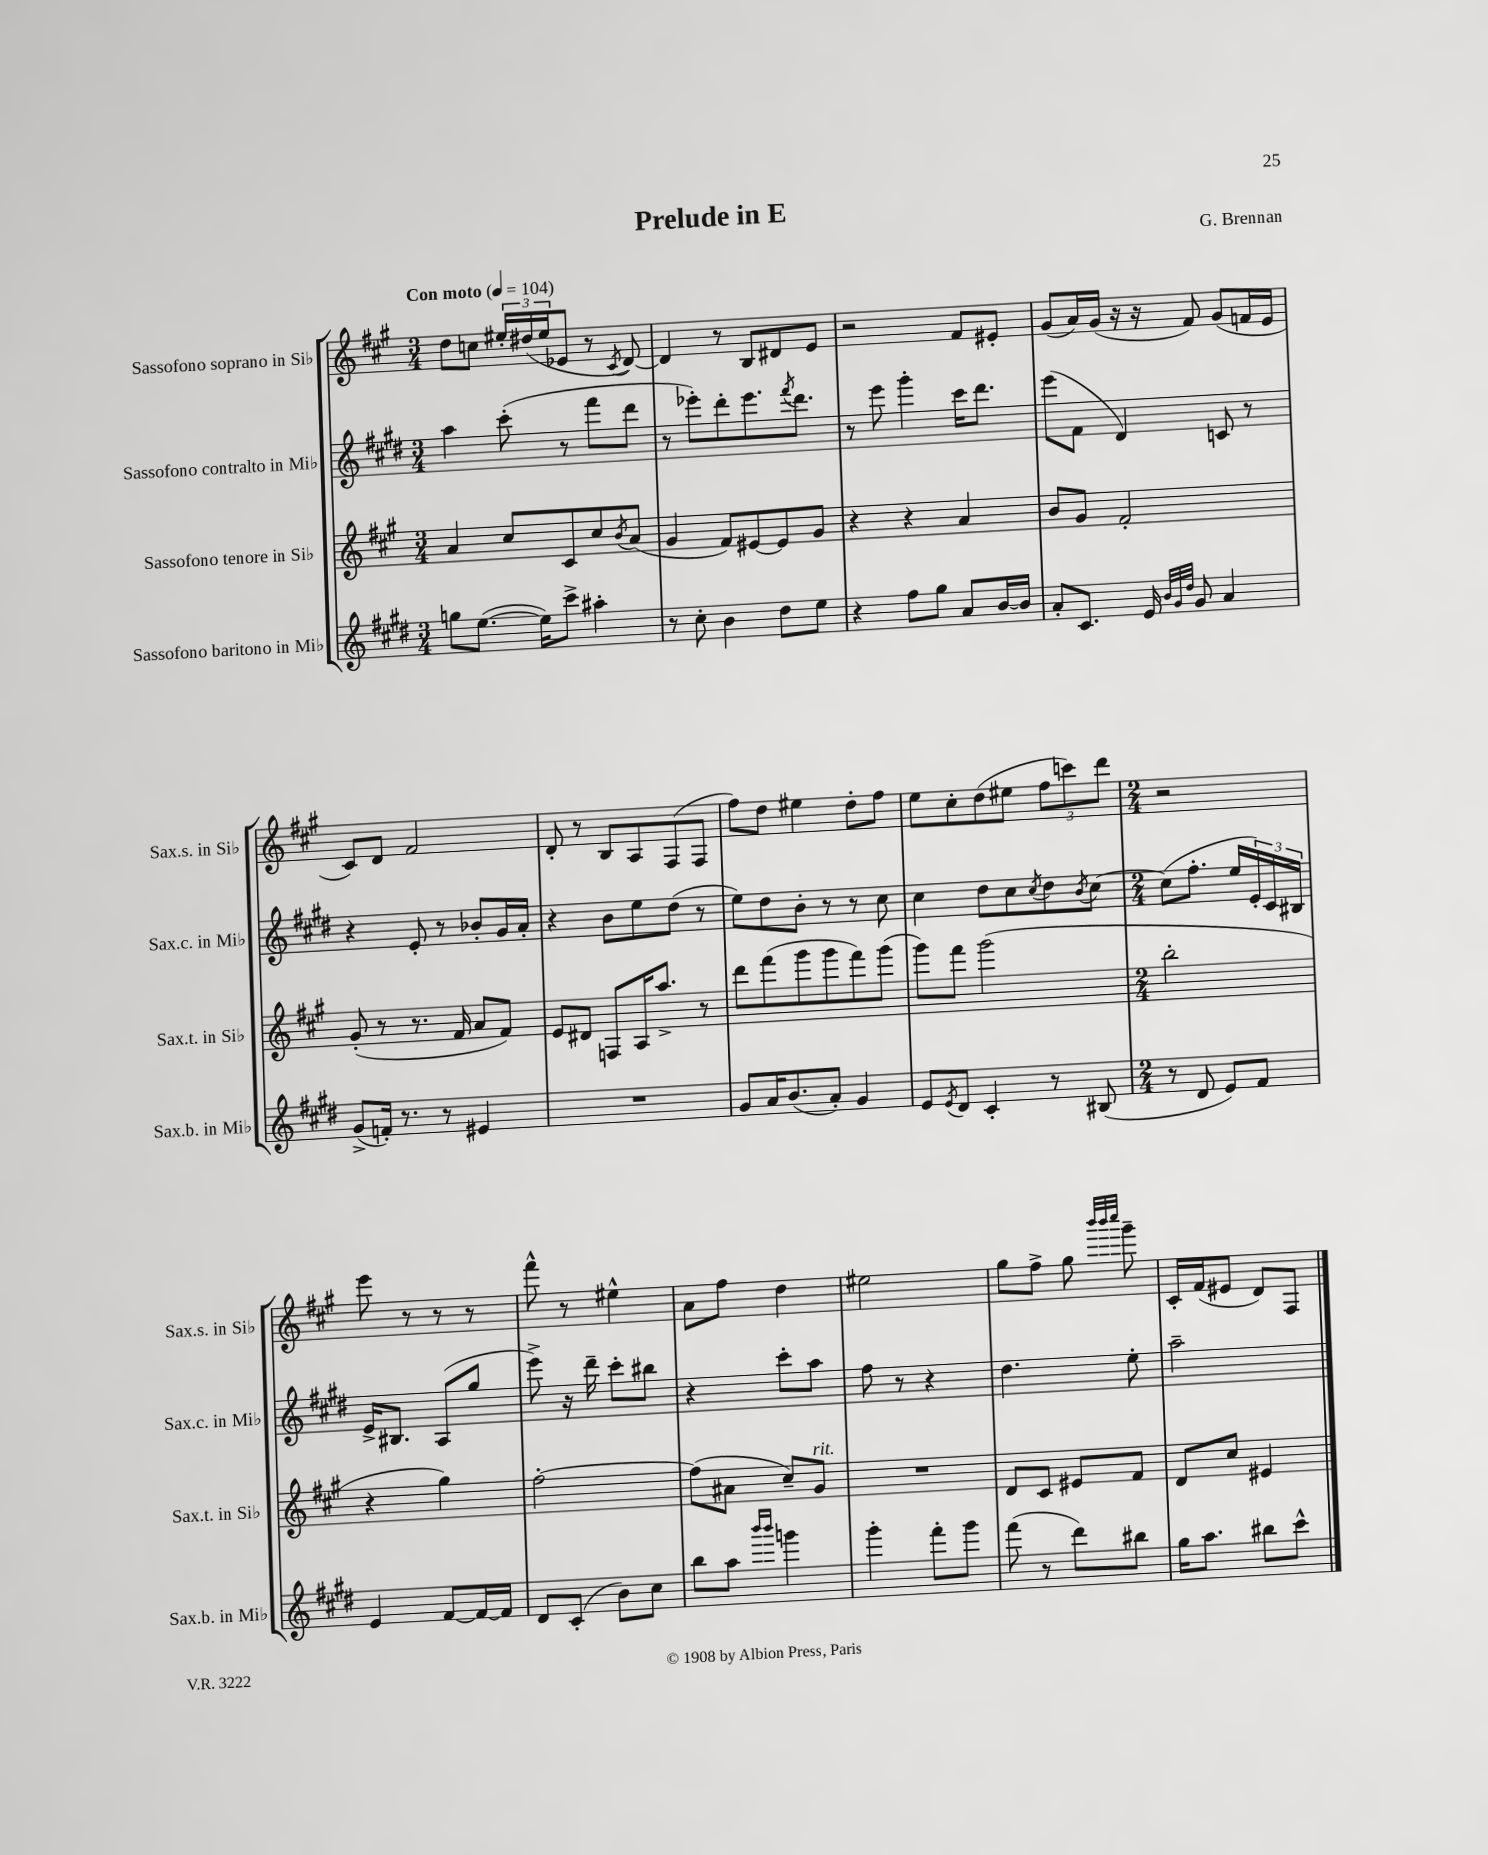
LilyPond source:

\header { title = "Prelude in E" composer = "G. Brennan" }
<<
\new StaffGroup <<
\new Staff = "s0" \with { instrumentName = "Sassofono soprano in Sib" shortInstrumentName = "Sax.s. in Sib" } {
    \clef treble \key a \major \numericTimeSignature \time 3/4 \tempo "Con moto" 4 = 104
    d''8 c''8 \tuplet 3/2 { eis''16-. dis''16( eis''16 } ees'8 r8 \acciaccatura { cis'8 } d'8~) |
    d'4 r8 b8 dis'8 e'8 |
    r2 fis'8 eis'8-. |
    gis'8( a'16) gis'16( r16 r16 fis'8) gis'8( f'16 e'16 |
    cis'8) d'8 fis'2 |
    d'8-. r8 b8 a8 fis8( fis8 |
    fis''8) d''8 eis''4 d''8-. fis''8 |
    e''8 cis''8-. d''8( eis''8 \tuplet 3/2 { fis''8 c'''8) d'''8 } |
    \numericTimeSignature \time 2/4 r2 |
    e'''8 r8 r8 r8 |
    fis'''8-^ r8 eis''4-^ |
    a'8 fis''8 d''4 |
    eis''2 |
    gis''8 fis''8-> gis''8 \grace { b'''32 b'''32 cis''''32 } gis'''8-- |
    cis'16-. fis'16( eis'8 d'8) fis8 \bar "|." |
}
\new Staff = "s1" \with { instrumentName = "Sassofono contralto in Mib" shortInstrumentName = "Sax.c. in Mib" } {
    \clef treble \key e \major \numericTimeSignature \time 3/4
    a''4 cis'''8-.( r8 fis'''8 dis'''8 |
    r8 ees'''8-.) dis'''8-. ees'''8. \acciaccatura { fis'''8 } dis'''8. |
    r8 e'''8 gis'''4-. cis'''16 dis'''8. |
    e'''8( fis'8 dis'4) c'8 r8 |
    r4 e'8-. r8 bes'8-. gis'16 a'16-. |
    r4 b'8 e''8 dis''8( r8 |
    e''8) dis''8 b'8-. r8 r8 cis''8 |
    cis''4 dis''8 cis''8 \acciaccatura { cis''8 } dis''8 \acciaccatura { b'8 } cis''8~ |
    \numericTimeSignature \time 2/4 cis''8( fis''8.-. e''16 \tuplet 3/2 { e'16-.) cis'16 bis16 } |
    e'16-> bis8. a8( gis''8 |
    e'''8->) r16 dis'''16-- cis'''8-. bis''8 |
    r4 cis'''8-. a''8 |
    fis''8 r8 r4 |
    dis''4. e''8-. |
    a''2-- \bar "|." |
}
\new Staff = "s2" \with { instrumentName = "Sassofono tenore in Sib" shortInstrumentName = "Sax.t. in Sib" } {
    \clef treble \key a \major \numericTimeSignature \time 3/4
    a'4 cis''8 cis'8 cis''8 \acciaccatura { b'8 } a'8( |
    gis'4 fis'8) eis'8~ eis'8 gis'8 |
    r4 r4 a'4 |
    b'8 gis'8 fis'2-. |
    gis'8-.( r8 r8. fis'16 a'8 fis'8) |
    e'8 dis'8 f8 a16 a''8.-> r8 |
    d'''8 fis'''8( gis'''8 gis'''8 fis'''8) gis'''8( |
    gis'''8) fis'''8 gis'''2( |
    \numericTimeSignature \time 2/4 b''2-. |
    r4 gis''4) |
    fis''2~-. |
    fis''8( ais'8 cis''8--) gis'8^\markup { \italic "rit." } |
    R2 |
    d'8 cis'8 eis'8 fis'8 |
    d'8 cis''8 eis'4 \bar "|." |
}
\new Staff = "s3" \with { instrumentName = "Sassofono baritono in Mib" shortInstrumentName = "Sax.b. in Mib" } {
    \clef treble \key e \major \numericTimeSignature \time 3/4
    g''8 e''8.~( e''16) cis'''8-> ais''4-. |
    r8 cis''8-. b'4 dis''8 e''8 |
    r4 fis''8 gis''8 a'8 b'16~ b'16 |
    a'8-. cis'8. e'16 \grace { b'32 gis'32 dis''32 } gis'8 a'4 |
    gis'8->( f'16-.) r8. r8 eis'4 |
    R2. |
    gis'8 a'16 b'8.( a'8-.) gis'4 |
    e'8 \acciaccatura { e'8 } dis'8 cis'4-. r8 bis8( |
    \numericTimeSignature \time 2/4 r8 dis'8 e'8) fis'8 |
    e'4 fis'8~ fis'16~ fis'16 |
    dis'8 cis'8-.( b'8) cis''8 |
    b''8 a''8 \grace { b'''16 b'''16 } g'''4 |
    gis'''4-. fis'''8-. gis'''8 |
    fis'''8( r8 dis'''8) bis''8 |
    gis''16 a''8. bis''8 cis'''8-^ \bar "|." |
}
>>
>>
\layout { \context { \Score \remove "Bar_number_engraver" } }
